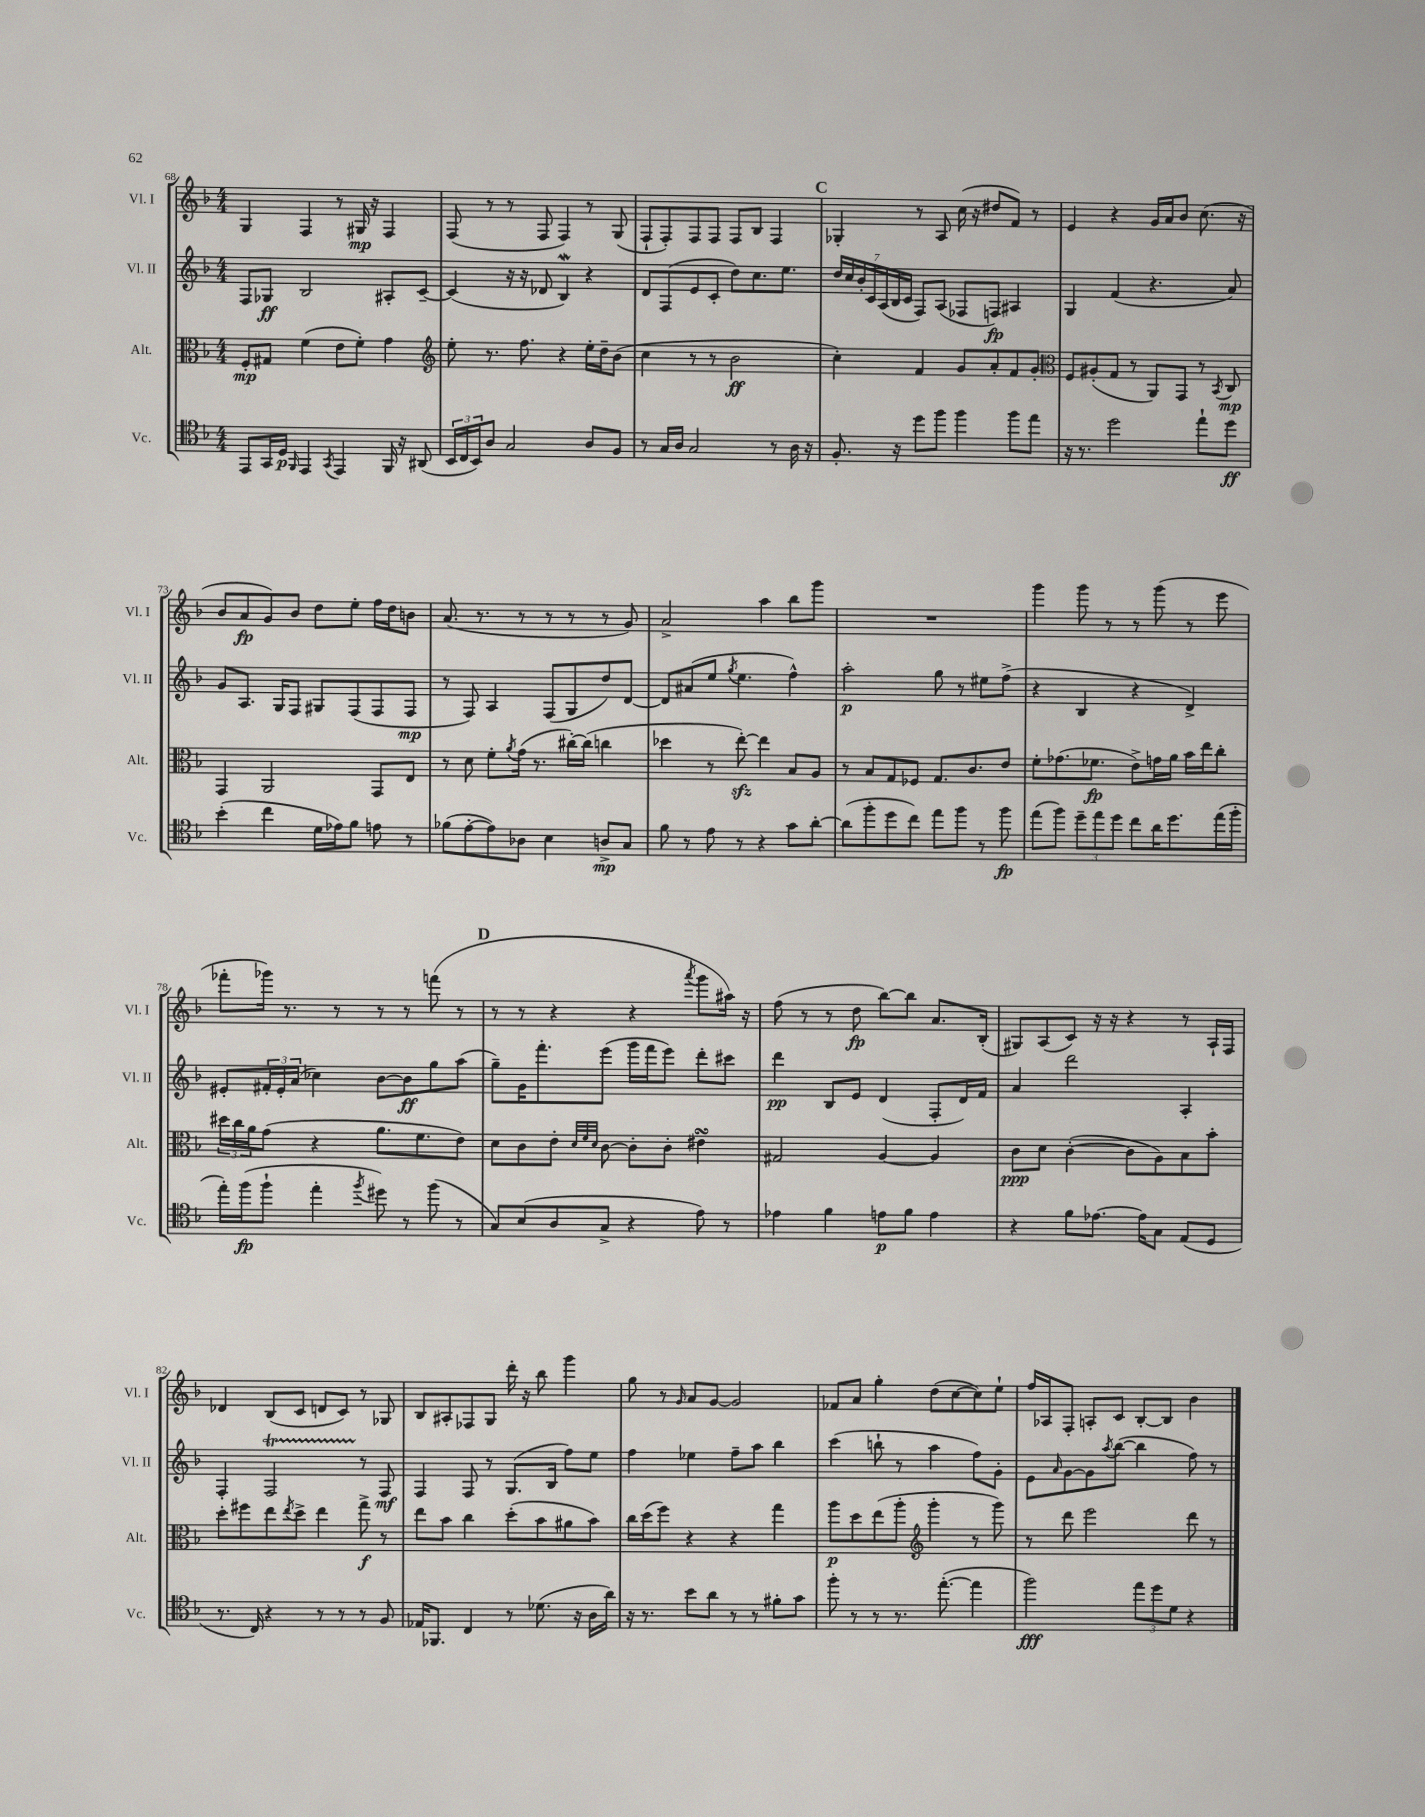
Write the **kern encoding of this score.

**kern	**kern	**kern	**kern
*staff4	*staff3	*staff2	*staff1
*clefC4	*clefC3	*clefG2	*clefG2
*k[b-]	*k[b-]	*k[b-]	*k[b-]
*M4/4	*M4/4	*M4/4	*M4/4
8EE/L	8F'/L	8F/L	4G/
16GG/L	8G#/J	8G-/J	.
16D/JJ	.	.	.
16qqFF/	.	.	.
4EE/	(4f\	2B-/	4F/
8qGG/	.	.	.
4EE/	8e\L	.	8r
.	8f'\J)	.	16G#/
.	.	.	16r
16FF/	4g\	8A#'/L	4F/
16r	.	.	.
(8AA#/	.	[8c~/J	.
=	=	=	=
*	*clefG2	*	*
24BB-/LL	8ee'\	(4c/]	(8F/
24C/	.	.	.
24BB-/J)	.	.	.
8A/J	8.r	.	8r
2G/	.	16r	8r
.	8.ff\	16r	.
.	.	8d-/	8F/
.	4r	4B-/)	4F/)
8A/L	16ee'\LL	4r	8r
.	16dd~\J	.	.
8F/J	(8b-\J	.	(8G/
=	=	=	=
8r	4cc\	8d/L	8F`/L
16G/LL	.	(8F/	8F'/)
16A/JJ	.	.	.
2G/	8r	8e/	8F/
.	8r	8c'/J	8F/J
.	2b-\	8dd\L)	8F/L
.	.	8.cc\	8B-/J
8r	.	.	4F/
.	.	8.ee\J	.
16A\	.	.	.
16r	.	.	.
=	=	=	=
8.F'/	4cc'\)	28dd/LL	4G-'/
.	.	28cc/	.
.	.	28b-'/	.
.	.	28c/	.
.	.	(28A/	.
.	.	28B-/	.
16r	.	.	.
.	.	28c/JJ	.
8dd\L	4f/	8F/L)	8r
8ff\J	.	(8A/J	8A/
4ff\	8g/L	8F-/L	(16cc\
.	.	.	16r
.	8a'/	8F/J)	8dd#/L
8ff\L	8f/	4A#/	8f/J)
8ee\J	8g'/J	.	8r
=	=	=	=
*	*clefC3	*	*
16r	8F/L	4G/	4e/
8.r	.	.	.
.	(8A#'/	.	.
2dd\	8G/J	(4f/	4r
.	8r	.	.
.	8AA/L)	4.r	16g/LL
.	.	.	16a/J
.	8GG/J	.	8b-/J
8ee`\L	8r	.	(8.cc\
.	8qBB-/	.	.
8dd\J	8C/	8a/)	.
.	.	.	16r
=	=	=	=
(4b-'\	4GG/	8g/L	8b-/L
.	.	8.A/J	8a/
4cc\	2AA/	.	8g/)
.	.	16G/LK	.
.	.	8F/J	8b-/J
16d\LL	.	8G#/L	8dd\L
16e-\J)	.	.	.
8f\J	.	(8F/	8ee'\J
8e\	8GG/L	8F/	16ff\LL
.	.	.	16dd\J
8r	8E/J	8F/J	8b\J
=	=	=	=
(8f-\L	8r	8r	(8.a/
[8e'\	8d\	8F/)	.
.	.	.	8.r
8e\])	8f'\L	4A/	.
.	8qa/	.	.
8A-\J	(16g\Jk	.	8r
.	8.r	.	.
4B-\	.	(8F/L	8r
.	[16cc#'\LL)	8G/	8r
.	(16cc#\]JJ	.	.
8A^/L	4cc\	8dd/)	8r
8G/J	.	[8d/J	8g/)
=	=	=	=
8f\	4dd-\	8d/]L	2a^/
8r	.	(8a#/	.
8e\	8r	8ee/J	.
.	.	8qgg/	.
8r	[8ee'\)	4.ee\	.
4r	4ee\]	.	4aa\
8g\L	8B-/L	4ff^^\)	8bb-\L
[8a'\J	8A/J	.	8ggg\J
=	=	=	=
(8a\]L	8r	2aa'\	1r
8ff'\	8B-/L	.	.
8dd\	8G/	.	.
8cc\J)	8F-/J	.	.
8ee\L	8.G/L	8gg\	.
8ff\J	.	8r	.
.	8.c/	.	.
8r	.	8ee#\L	.
8ff\	8e/J	(8ff^\J	.
=	=	=	=
(8ee\L	8f'\L	4r	4ggg\
8ff\J)	(8.g-\	.	.
12dd~\L	.	4B-/	8ggg\
.	8.f-\J	.	.
12ee\	.	.	.
.	.	.	8r
12dd\J	.	.	.
8cc\L	8e^\L)	4r	8r
16a\K	16g\L	.	(8ggg\
8.dd\	16a\JJ	.	.
.	16b-\LL	4d^/)	8r
.	16ee\J	.	.
(16ee\L	8cc'\J	.	8eee\
16ff'\JJ	.	.	.
=	=	=	=
16ee'\LL)	24dd#\LL	8e#'/L	8fff-'\L
.	24cc\	.	.
(16ff\J	.	.	.
.	24a\J	.	.
8ff`\J	(8g\J	24f#'/L	16ggg-\Jk)
.	.	24e#'/	.
.	.	.	8.r
.	.	(24a/JJ	.
4ee'\	4r	4cc-\)	.
.	.	.	8r
8qff/	.	.	.
8dd#\)	8.a\L	[8b-\L	8r
8r	.	8b-\]	8r
.	8.f\	.	.
(8ff\	.	8gg\	(8fff\
8r	8e\J)	(8aa\J	8r
=	=	=	=
8G/L)	8d\L	8gg~\L)	8r
(8B-/	8c\	16g\K	8r
.	.	8.fff'\	.
8A/	8e'\J	.	4r
.	32qqd/LLL	.	.
.	32qqf/	.	.
.	32qqd/JJJ	.	.
8G^/J	[8c\	(8eee\J	.
4r	8c'\]L	16ggg\LL	4r
.	.	16fff\J	.
.	8c'\J	8eee\J)	.
.	.	.	8qaaa/
8e\)	4e#\	8ddd'\L	8ggg\L
8r	.	8ccc#\J	16aa#\Jk)
.	.	.	16r
=	=	=	=
4e-\	2G#/	4ddd\	(8ff\
.	.	.	8r
4f\	.	8B-/L	8r
.	.	8e/J	8dd\
8e\L	[4A/	(4d/	[8bb-\L)
8f\J	.	.	8bb-\]J
4e\	4A/]	8F'/L	8.a/L
.	.	16d/L)	.
.	.	16f/JJ	(16B-'/Jk
=	=	=	=
4r	8c\L	4a/	8G#/L)
.	8d\J	.	(8A/
8f\L	([4c'\	2ddd\	8c/J)
[8.e-\J	.	.	16r
.	.	.	16r
.	8c\]L	.	4r
16e-\]LK	.	.	.
8G\J	8A\)	.	.
(8E/L	8B-\	4A'/	8r
8D/J	8b-'\J	.	16A`/LL
.	.	.	16F/JJ
=	=	=	=
8.r	8dd'\L	4F'/	4d-/
.	8ff#\	.	.
16C/)	.	.	.
4r	8ee\	2F/	(8B-/L
.	8qee/	.	.
.	8dd^\J	.	8c/J
8r	4ee\	.	8d/L
8r	.	.	8c/J)
8r	8gg^\	8r	8r
8F/	8r	8F/	8G-/
=	=	=	=
16E-/LK	8ee\L	4F/	8B-/L
8.FF-/J	.	.	.
.	8b-\J	.	8A#'/
4C/	4cc\	8F/	8F-/
.	.	8r	8G/J
8r	(8dd'\L	(8.G/L	16ddd'\
.	.	.	16r
(8.d-\	8b-\	.	8bb-\
.	.	16B-/Jk	.
.	8a#\	8ff\L)	4ggg\
16r	.	.	.
16A\LL	8b-\J)	8ee\J	.
16a\JJ)	.	.	.
=	=	=	=
16r	16cc\LL	4ff\	8gg\
8.r	(16dd\J	.	.
.	8ff\J)	.	8r
.	.	.	16qqg/
8b-\L	4r	4ee-\	8a/L
8a\J	.	.	[8g/J
8r	4r	8ff~\L	2g/]
8r	.	8aa\J	.
8f#'\L	4gg\	4bb-\	.
8g\J	.	.	.
=	=	=	=
8ff'\	8aa\L	(4ccc\	8f-/L
8r	8dd\	.	8a/J
8r	(8ee\	8bb`\	4gg'\
8.r	8aa'\J	8r	.
*	*clefG2	*	*
.	4ggg'\	4aa\	(8dd\L
([8.ee'\	.	.	.
.	.	.	[8cc\
4ee\]	8r	8ff\L)	8cc\])
.	8ggg\)	8g'\J	8ee`\J
=	=	=	=
2ff\)	8r	8e\L	16ff/LL
.	.	.	16A-/J
.	.	16qqa/	.
.	8ddd\	[8g\	8F'/J
.	2eee\	8g\]	8A'/L
.	.	8qaa/	.
.	.	([8bb-\J	8c/J
12ee\L	.	4bb-\]	[8B-'/L
12dd\	.	.	.
.	.	.	8B-/]J
12d\J	.	.	.
4r	8ddd\	8ff\)	4b-\
.	8r	8r	.
==	==	==	==
*-	*-	*-	*-
